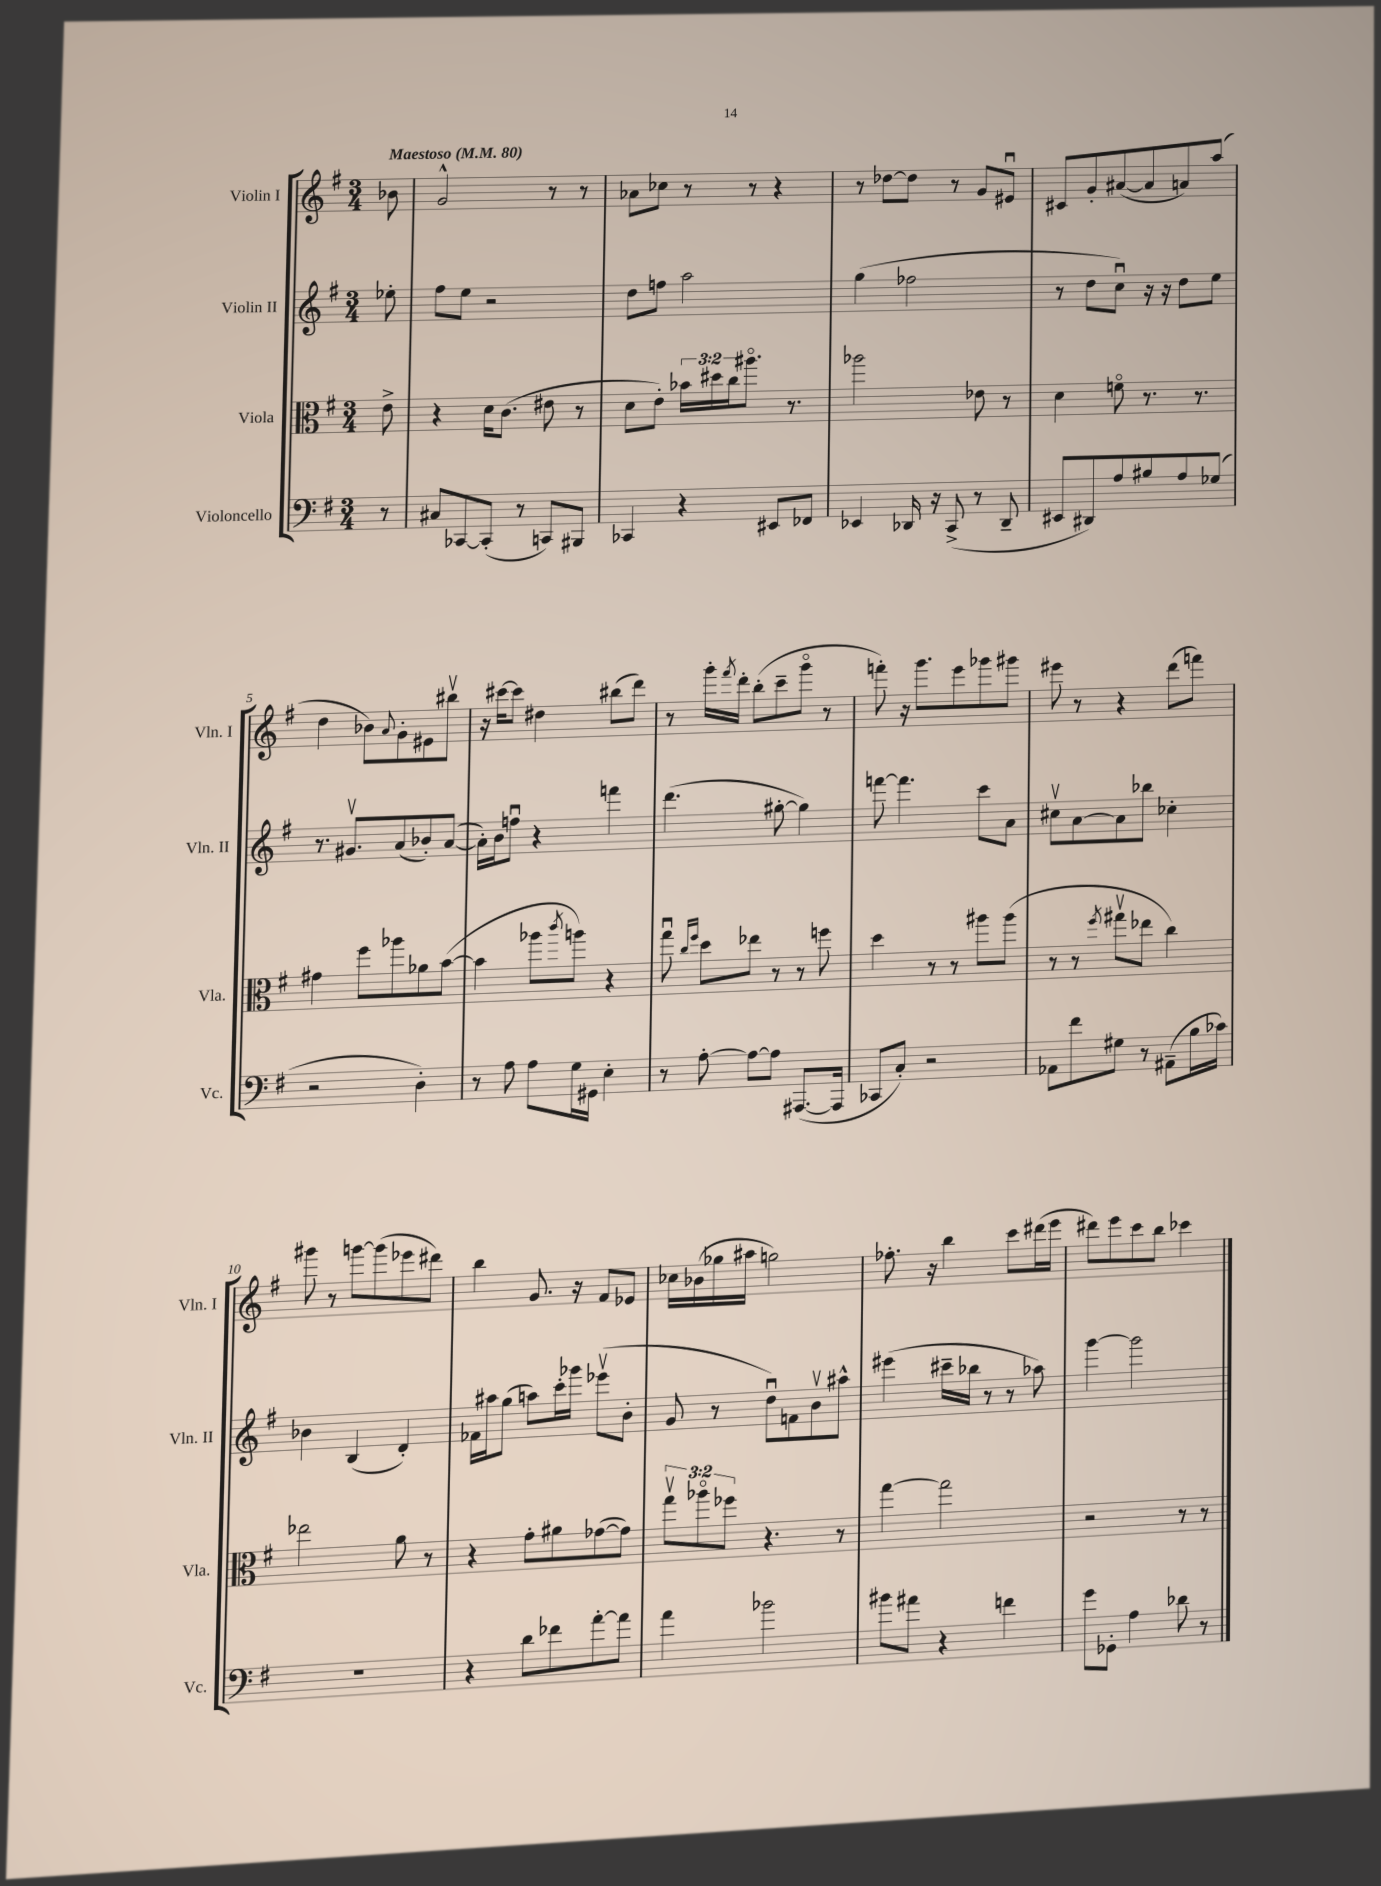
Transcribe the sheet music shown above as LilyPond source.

<<
\new StaffGroup <<
\new Staff = "s0" \with { instrumentName = "Violin I" shortInstrumentName = "Vln. I" } {
    \clef treble \key g \major \numericTimeSignature \time 3/4 \partial 8 \tempo "Maestoso" 4 = 80
    bes'8 |
    g'2-^ r8 r8 |
    aes'8 ces''8 r8 r8 r4 |
    r8 des''8~ des''8 r8 g'8 eis'8\downbow |
    cis'8 g'8-. ais'8~( ais'8 a'8) a''8( |
    d''4 bes'8) \appoggiatura { a'8 } g'8-. eis'8 bis''8\upbow |
    r16 cis'''16~ cis'''8 dis''4 bis''8( d'''8) |
    r8 g'''16-. \acciaccatura { fis'''8 } d'''16-. b''8-.( c'''8-- g'''8\flageolet r8 |
    f'''8-.) r16 g'''8. e'''8 ges'''8 gis'''8 |
    eis'''8 r8 r4 d'''8( f'''8) |
    gis'''8 r8 g'''8~ g'''8( ees'''8 dis'''8) |
    b''4 g'8. r16 fis'8 ees'8 |
    ces''16 bes'16( ges''16 ais''16 g''2) |
    fes''8.-. r16 b''4 c'''8 dis'''16( e'''16 |
    dis'''8) e'''8 c'''8 b''8 ces'''4 \bar "|." |
}
\new Staff = "s1" \with { instrumentName = "Violin II" shortInstrumentName = "Vln. II" } {
    \clef treble \key g \major \numericTimeSignature \time 3/4 \partial 8
    ees''8-. |
    fis''8 e''8 r2 |
    d''8 f''8 a''2 |
    g''4( fes''2 |
    r8 d''8 c''8\downbow) r16 r16 d''8 e''8 |
    r8. gis'8.\upbow a'8( bes'8-.) a'8~( |
    a'16-.) b'16 f''8\downbow r4 f'''4 |
    d'''4.( gis''8~-. gis''4) |
    f'''8~ f'''4. c'''8 a'8 |
    cis''8\upbow a'8~ a'8 bes''8 ces''4-. |
    bes'4 b4( d'4-.) |
    fes'16 ais''16 g''8( a''8) c'''16-. ges'''16 ees'''8\upbow( b'8-. |
    g'8 r8 d''8\downbow) f'8 b'8\upbow ais''8-^ |
    eis'''4( cis'''16-- bes''16 r8 r8 aes''8) |
    g'''4~ g'''2 \bar "|." |
}
\new Staff = "s2" \with { instrumentName = "Viola" shortInstrumentName = "Vla." } {
    \clef alto \key g \major \numericTimeSignature \time 3/4 \override Staff.TupletNumber.text = #tuplet-number::calc-fraction-text \partial 8
    e'8-> |
    r4 d'16 c'8.( eis'8 r8 |
    d'8 e'8-.) \tuplet 3/2 { bes'16 dis''16 c''16 } ais''8.\flageolet r8. |
    aes''2 ees'8 r8 |
    d'4 f'8\flageolet r8. r8. |
    gis'4 fis''8 aes''8 aes'8 b'8~( |
    b'4 aes''8 \acciaccatura { c'''8 } a''8) r4 |
    g''8\downbow \grace { c''16 fis''16 } d''8 ees''8 r8 r8 f''8 |
    d''4 r8 r8 ais''8 ais''8( |
    r8 r8 \acciaccatura { fis''8 } gis''8\upbow ees''8 c''4) |
    ees''2 a'8 r8 |
    r4 g'8-. ais'8 ges'8~( ges'8) |
    \tuplet 3/2 { g''8\upbow aes''8\flageolet fes''8 } r4. r8 |
    g''4~ g''2 |
    r2 r8 r8 \bar "|." |
}
\new Staff = "s3" \with { instrumentName = "Violoncello" shortInstrumentName = "Vc." } {
    \clef bass \key g \major \numericTimeSignature \time 3/4 \partial 8
    r8 |
    cis8 ces,8~ ces,8-.( r8 c,8) bis,,8 |
    ces,4 r4 eis,8 fes,8 |
    ees,4 des,16 r16 c,8->( r8 des,8-- |
    eis,8 dis,8) a8 bis8 a8 ges8( |
    r2 d4-.) |
    r8 a8 a8 g16 gis,16 e4-. |
    r8 a8~-. a8~ a8 ais,,8.~( ais,,16 |
    ces,8 c8-.) r2 |
    aes,8 fis'8 gis8 r8 ais,8--( b16 ces'16) |
    R2. |
    r4 d'8 fes'8 a'8~-. a'8 |
    a'4 bes'2 |
    bis'8 ais'8 r4 f'4 |
    g'8 ges,8-. a4 des'8 r8 \bar "|." |
}
>>
>>
